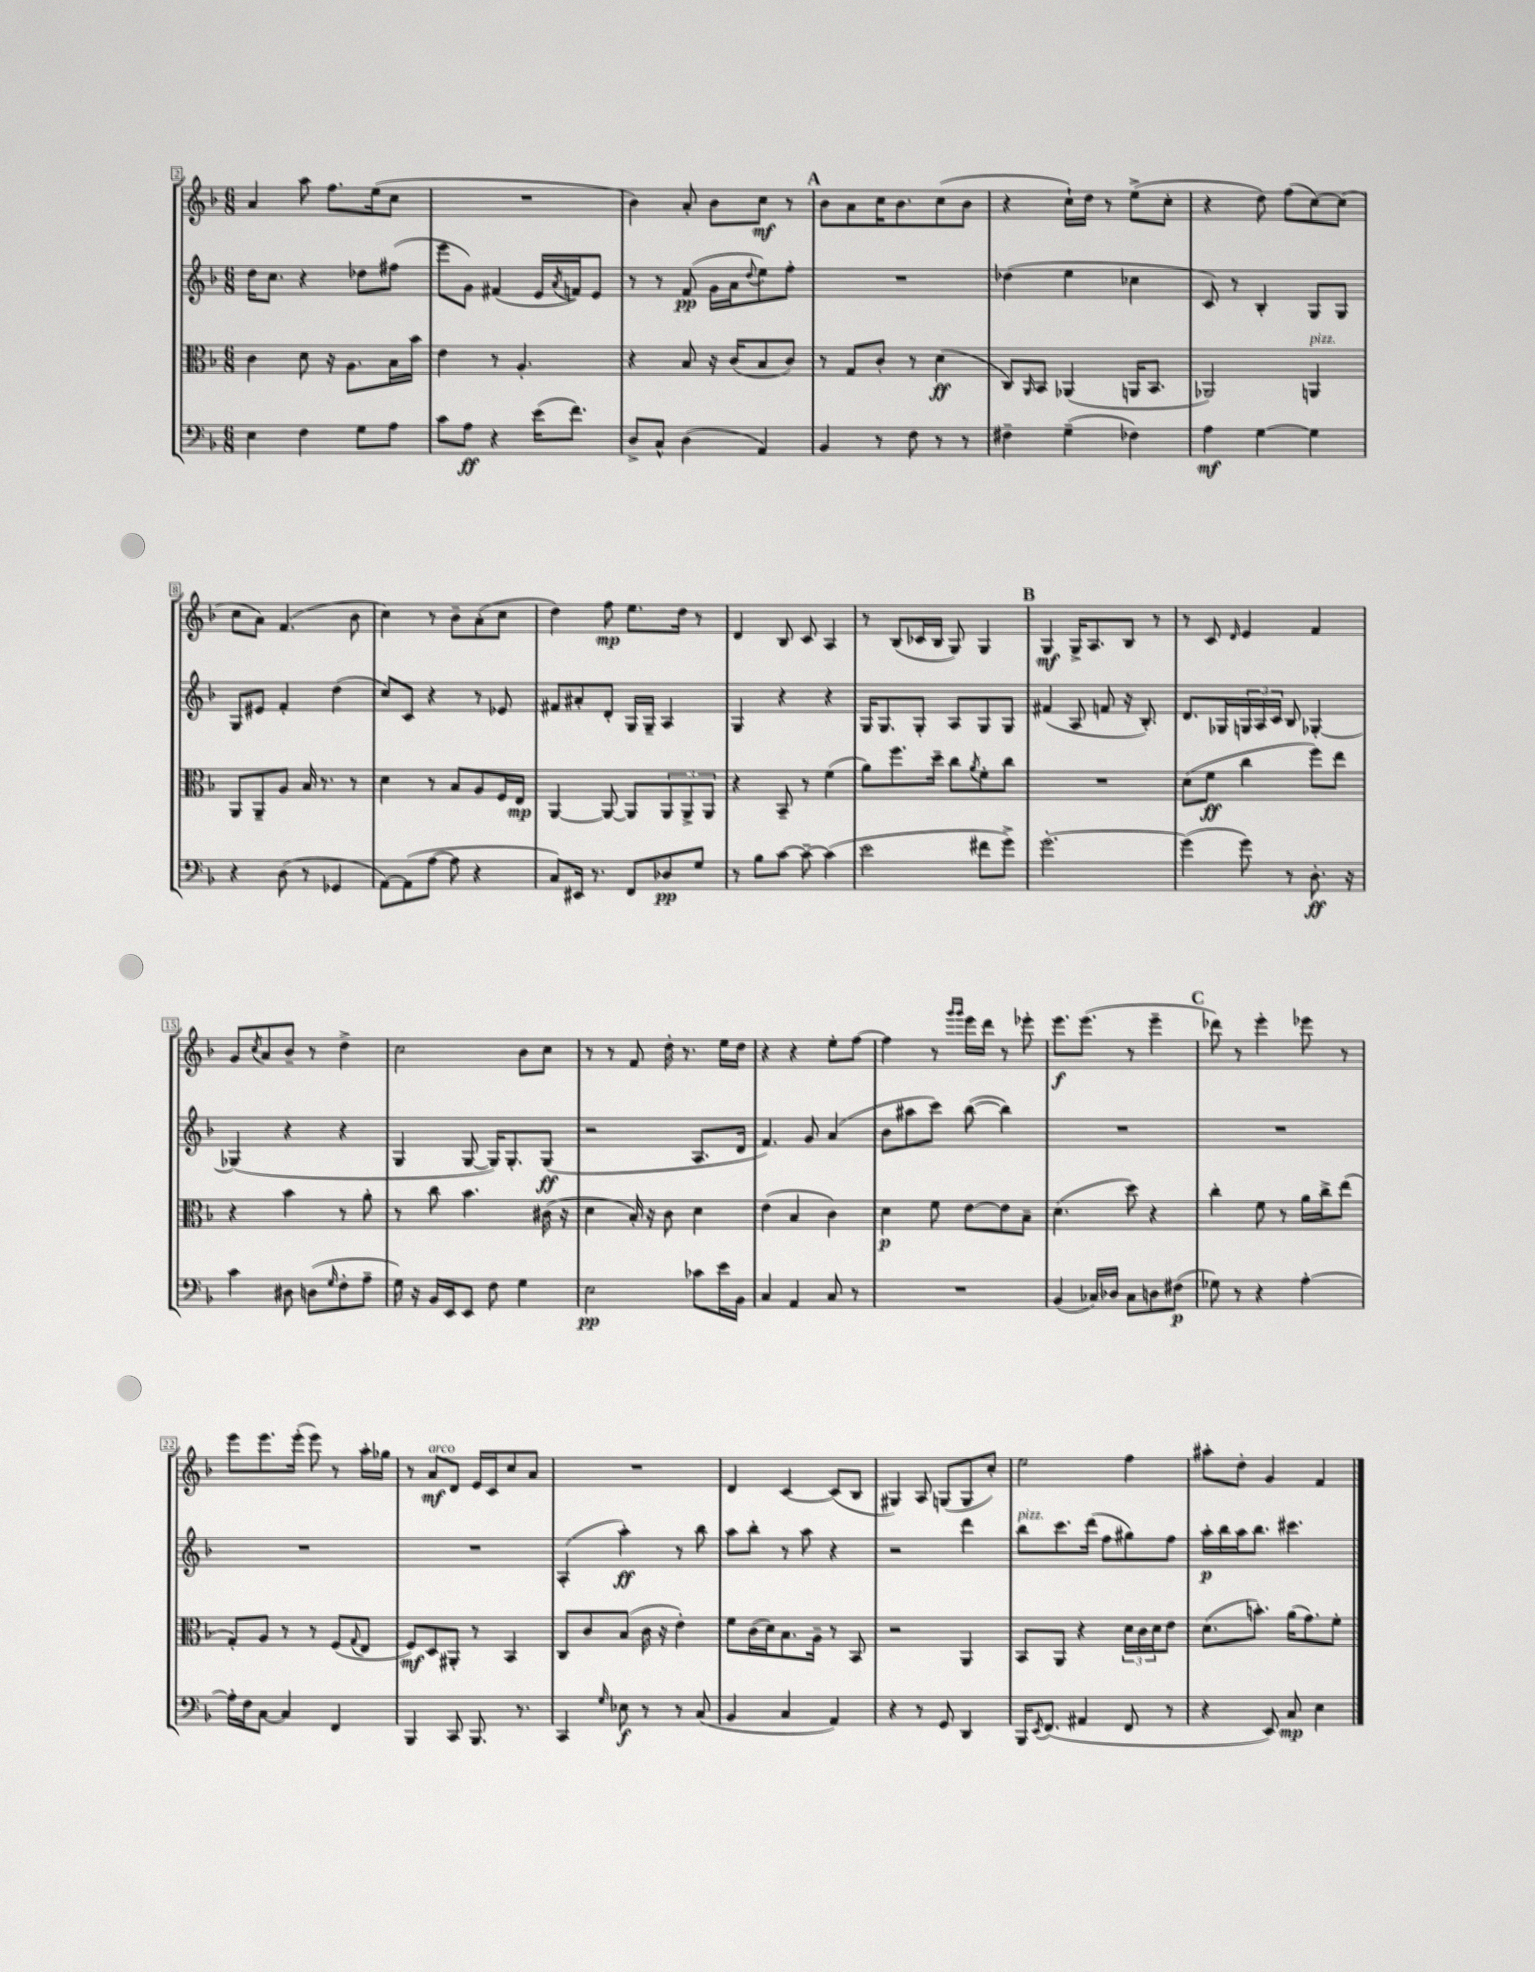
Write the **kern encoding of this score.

**kern	**kern	**kern	**kern
*staff4	*staff3	*staff2	*staff1
*clefF4	*clefC3	*clefG2	*clefG2
*k[b-]	*k[b-]	*k[b-]	*k[b-]
*M6/8	*M6/8	*M6/8	*M6/8
4E	4c	16dd	4a
.	.	8.cc	.
4F	8d	4r	8aa
.	16r	.	8.ff
.	8.A	.	.
8G	.	8dd-	.
.	.	.	(16ee
8A	16B-	(8ff#	8cc
.	16b-	.	.
=	=	=	=
8c	4e	8eee	2.r
8A	.	8g)	.
4r	8r	(4f#	.
.	4.A'	.	.
(16e	.	16e	.
.	.	8qa	.
8.f)	.	16f)	.
.	.	8e	.
=	=	=	=
8D^	4r	8r	4b-)
8C^^	.	8r	.
(4D	8B-	(8f	8a'
.	16r	16g	8b-
.	(16c	16a	.
.	.	8qqdd	.
4AA)	8B-	8ee)	8cc
.	8c)	8ff'	8r
=	=	=	=
4BB-	8r	2.r	8b-
.	8G	.	8a
8r	8c'	.	16cc
.	.	.	8.b-
8F	8r	.	.
8r	(4d	.	(8cc
8r	.	.	8b-
=	=	=	=
4F#~	8C)	(4dd-	4r
.	16qqAA	.	.
.	8BB-	.	.
(4G~	(4AA-	4ee	16cc`)
.	.	.	16dd
.	.	.	8r
4F-)	16AA	4cc-	(8ee^
.	8.BB-	.	.
.	.	.	8cc'
=	=	=	=
4A	2AA-)	8c)	4r
.	.	8r	.
[4G	.	4B-'	8dd)
.	.	.	(8ff
4G]	4AA	8G	[8cc)
.	.	8G	(8cc]
=	=	=	=
4r	8AA	8G	8cc
.	8AA~	8e#	8a)
(8D	8A	4f'	(4.f
8r	16B-	.	.
.	8.r	.	.
4GG-	.	(4dd	.
.	8r	.	8b-
=	=	=	=
[8AA)	4d	8cc)	4cc)
(8AA]	.	8c	.
[8A	8r	4r	8r
8A]	8B-	.	8b-~
4r	8A	8r	(8a'
.	16F	8e-	8cc
.	16E	.	.
=	=	=	=
8C)	[4AA	8f#	4dd)
16EE#	.	8a#'	.
8.r	.	.	.
.	8AA_	8d'	8ff
8FF	8AA]	16G	8.ee
.	.	16G~	.
8D-	12AA	4A	.
.	.	.	16dd
.	12AA^	.	.
8G	.	.	8r
.	12AA	.	.
=	=	=	=
8r	4r	4G	4d
8B-	.	.	.
[8c	8BB-~	4r	8B-
8c~_	8r	.	8c
(4c]	(4f	4r	4A
=	=	=	=
2e	8a)	16G	8r
.	.	8.G	.
.	8.ff	.	(8B-
.	.	8G'	16c-
.	16dd~	.	16B-
.	8cc	8A	8G)
.	8qa	.	.
8f#	8f'	8G	4G
8g^)	8cc	8G	.
=	=	=	=
[2.g'	2.r	(4f#	4G
.	.	8A	16G^
.	.	.	8.A
.	.	8f	.
.	.	16r	8B-
.	.	8.B-')	.
.	.	.	8r
=	=	=	=
(4g]	(8d	8.d	8r
.	8f	.	8c
.	.	16G-	.
.	.	.	16qqd
8g)	4cc	24G	4e
.	.	24A	.
.	.	24c	.
8r	.	8B-	.
8.D'	8ff)	[4G-'	4f
.	8ee	.	.
16r	.	.	.
=	=	=	=
4c	4r	(4G-]	8g
.	.	.	8qcc
.	.	.	8a
8D#	4b-	4r	8b-~
(8D	.	.	8r
16qqG	.	.	.
8F'	8r	4r	4dd^
8A~	8a'	.	.
=	=	=	=
16G)	8r	4G	2cc
16r	.	.	.
16BB-	8cc	.	.
16EE	.	.	.
8EE	4.b-	[8G	.
8F	.	16G])	.
.	.	8.G'	.
4G	.	.	8b-
.	(16c#	(8G	8cc
.	16r	.	.
=	=	=	=
2E	4d	2r	8r
.	.	.	8r
.	16B-')	.	8f
.	16r	.	.
.	8c	.	16dd'
.	.	.	8.r
8c-	4d	8.A	.
16e	.	.	16ee
16BB-	.	16d	16dd
=	=	=	=
4C	(4e	4.f)	4r
4AA	4B-	.	4r
.	.	8g	.
8C	4c)	(4a	8ee'
8r	.	.	[8ff
=	=	=	=
2.r	4d	8b-	4ff]
.	.	8aa#	.
.	8f	8ccc)	8r
.	.	.	16qqggg
.	.	.	16qqggg
.	[8e	([8bb-	16eee
.	.	.	16ddd
.	8e]	4bb-])	8r
.	8B-~	.	8eee-'
=	=	=	=
(4BB-	(4.d	2.r	8.eee
.	.	.	(8.eee
16C-)	.	.	.
16D-	.	.	.
8C-	8dd)	.	8r
8D	4r	.	4eee~
(8F#	.	.	.
=	=	=	=
8G-)	4cc'	2.r	8ddd-)
8r	.	.	8r
4r	8f	.	4eee'
.	8r	.	.
[4A'	16a	.	8eee-
.	16cc^	.	.
.	(8ee	.	8r
=	=	=	=
16A']	8G')	2.r	8eee
16F	.	.	.
[8C	8A	.	8.eee
4C]	8r	.	.
.	.	.	(16eee'
.	8r	.	8eee)
4FF	(8F	.	8r
.	8qqG	.	.
.	8E	.	16aa'
.	.	.	16gg-
=	=	=	=
4BBB-	8F)	2.r	8r
.	8D	.	8a
8CC	8AA#'	.	8d
8.BBB-	8r	.	16e
.	.	.	16c
.	4BB-	.	8cc
8.r	.	.	.
.	.	.	8a
=	=	=	=
4CC	8C	(4A'	2.r
.	8c	.	.
16qqG	.	.	.
8E-	(8B-	4aa')	.
8r	16c	.	.
.	16r	.	.
8r	4e')	8r	.
(8C	.	8bb-	.
=	=	=	=
4BB-	8f	8aa	4d
.	(16c	8bb-'	.
.	16d)	.	.
4C	8.B-	8r	[4c
.	.	8aa	.
.	16A~	.	.
4AA)	8r	4r	(8c]
.	8BB-	.	8B-
=	=	=	=
4r	2r	2r	4G#)
8r	.	.	8A
8GG	.	.	(8G
4DD	4AA	4ddd	8G
.	.	.	8cc')
=	=	=	=
16BBB-	8BB-	8bb-	2ee
8qEE	.	.	.
(8.FF	.	.	.
.	8AA	8.ccc	.
4AA#	4r	.	.
.	.	(16ddd	.
.	.	8ff	.
8FF	24d	8gg#)	4ff
.	24c	.	.
.	24d	.	.
8r	8e	8ff	.
=	=	=	=
4r	(8.d	16aa'	8aa#'
.	.	16bb-	.
.	.	16aa	8dd'
.	8.b')	8.bb-	.
8EE)	.	.	4g
8C	(16a	4.ccc#	.
.	8.g)	.	.
4E	.	.	4f
.	8f'	.	.
==	==	==	==
*-	*-	*-	*-
